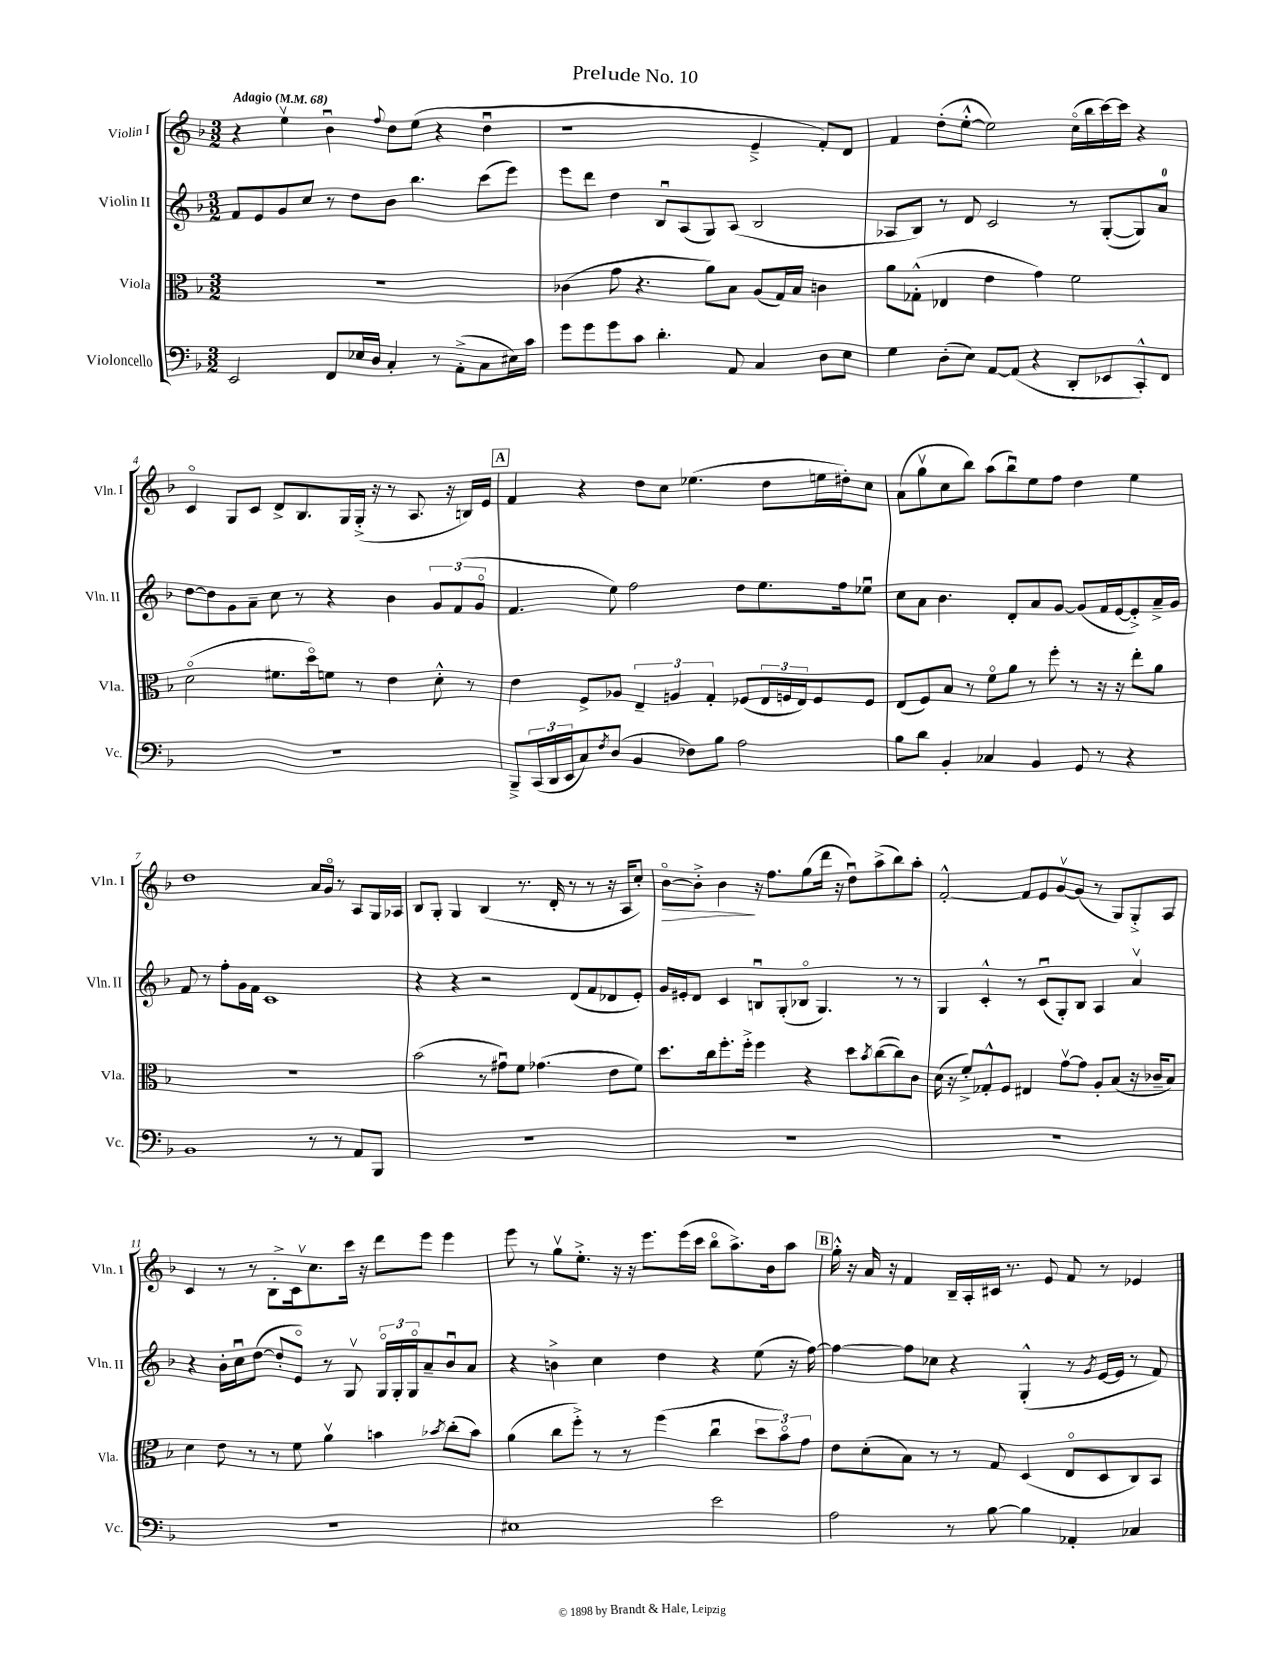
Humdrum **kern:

**kern	**kern	**kern	**kern	**dynam
*part4	*part3	*part2	*part1	*part1
*staff4	*staff3	*staff2	*staff1	*staff1
*I"Violoncello	*I"Viola	*I"Violin II	*I"Violin I	*
*I'Vc.	*I'Vla.	*I'Vln. II	*I'Vln. I	*
*clefF4	*clefC3	*clefG2	*clefG2	*
*k[b-]	*k[b-]	*k[b-]	*k[b-]	*
*M3/2	*M3/2	*M3/2	*M3/2	*
*MM68	*MM68	*MM68	*MM68	*
=1	=1	=1	=1	=1
!	!	!	!LO:TX:a:B:t=Adagio	!
2EE/	1.r	8f/L	4r	.
.	.	8e/	.	.
.	.	8g/	4eev\	.
.	.	8cc/J	.	.
8FF/L	.	8r	4b-u\	.
16E-X/L	.	8dd\L	.	.
16D/JJ	.	.	.	.
.	.	.	8qqff/	.
4C'/	.	8b-\J	8dd\L	.
.	.	4.bb-\	(8ee\J	.
8r	.	.	4r	.
(8AA'^\L	.	.	.	.
8C\	.	(8ccc\L	4ddu\	.
16E#X\L)	.	8eee\J)	.	.
16c\JJ	.	.	.	.
=2	=2	=2	=2	=2
8g\L	(4c-X\	8eee\L	1r	.
8g\	.	8ddd\J	.	.
8g\	8g\	4dd\	.	.
8c\J	4.r	.	.	.
4.d'\	.	8B-u/L	.	.
.	.	(8A/	.	.
.	8a\L)	8G/)	.	.
8AA/	8B-\J	(8A/J	.	.
4C/	(8A/L	2B-/	4e~^/	.
.	16G/L)	.	.	.
.	16B-/JJ	.	.	.
8D\L	4cn\	.	8f'/L)	.
8E\J	.	.	8d/J	.
=3	=3	=3	=3	=3
4G\	8a\L	8A-X/L	4f/	.
.	(8G-X'^^\J	8B-/J)	.	.
(8D'\L	4E-X/	8r	(8dd'\L	.
8E\J)	.	8d/	[8ee'^^\J	.
[8AA/L	4e\	2c/	2ee\])	.
(8AA/J]	.	.	.	.
4r	4g\)	.	.	.
8DD'/L	2f\	8r	(16cc\LL	.
.	.	.	16bb-\	.
8EE-X/	.	([8G'/L	[16ccc\)	.
.	.	.	16ccc\JJ]	.
8CC'^^/)	.	8G/])	4r	.
8FF/J	.	8a/J	.	.
!!LO:LB:g=z
=4	=4	=4	=4	=4
1.r	(2d\	[8dd\L	4c/	.
.	.	8dd\]	.	.
.	.	8g\	8G/L	.
.	.	8a~\J	8c/J	.
.	8.f#X\L	8cc\	8d^/L	.
.	.	8r	8.B-/	.
.	16dd\k)	.	.	.
.	8fn\J	4r	.	.
.	.	.	16G/L	.
.	8r	.	(16G'^/JJ	.
.	.	.	16r	.
.	4e\	4b-\	8r	.
.	.	.	8.A/	.
.	8d'^^\	12g/L	.	.
.	.	.	16r	.
.	.	(12f/	.	.
.	8r	.	16Bn/LL)	.
.	.	12g/J	.	.
.	.	.	16e/JJ	.
!!LO:REH:place=s1:t=A
=5	=5	=5	=5	=5
8BBB-~^/L	4e\	4.f/	4f/	.
(24CC/L	.	.	.	.
24DD/	.	.	.	.
24EE/J	.	.	.	.
8C/)	8F^/L	.	4r	.
8qF/	.	.	.	.
(8D/J	8A-X/J	8ee\)	.	.
4BB-/	6E~/	2ff\	8dd\L	.
.	.	.	8cc\J	.
.	6An/	.	.	.
8F-X\L)	.	.	(4.ee-X\	.
.	6G'/	.	.	.
8B-\J	.	.	.	.
2A\	(8F-X/L	8dd\L	.	.
.	24E/L	8.ee\	8dd\L	.
.	24Fn/	.	.	.
.	24E/J)	.	.	.
.	8F/	.	16een\L	.
.	.	16ff\k	16dd#X'\J)	.
.	8F/J	8ee-Xu\J	8cc\J	.
=6	=6	=6	=6	=6
8B-\L	(8E/L	8cc\L	(8a\L	.
8d\J	8F/)	8a\J	8ggv\	.
4BB-'/	8B-/J	4.b-\	8cc\	.
.	8r	.	8bb-\J)	.
4C-X/	8f\L	.	(8aa\L	.
.	8a\J	8d'/L	8bb-u\)	.
4BB-/	8r	8a/	8ee\	.
.	8ff'\	[8g/J	8ff\J	.
8GG/	8r	(8g/L]	4dd\	.
8r	16r	16f/L	.	.
.	16r	[16e/J	.	.
4r	8ee'\L	8e'^/])	4ee\	.
.	8a\J	16a~^/L	.	.
.	.	16g/JJ	.	.
!!LO:LB:g=z
=7	=7	=7	=7	=7
1BB-	1.r	8f/	1dd	.
.	.	8r	.	.
.	.	8ff'\L	.	.
.	.	16g\L	.	.
.	.	16f\JJ	.	.
.	.	1c	.	.
8r	.	.	16a/LL	.
.	.	.	16g/JJ	.
8r	.	.	8r	.
8AA/L	.	.	8A/L	.
8BBB-/J	.	.	16G/L	.
.	.	.	16A-X/JJ	.
=8	=8	=8	=8	=8
1.r	(2b-\	4r	8B-/L	.
.	.	.	8G'/J	.
.	.	4r	4G/	.
.	8r	2r	(4B-/	.
.	8g#Xu\L)	.	.	.
.	8f\J	.	8.r	.
.	(4.g-X\	.	.	.
.	.	.	16d'/	.
.	.	(8d/L	8r	.
.	.	8f/	8r	.
.	8e\L	8d-X/	16r	.
.	.	.	16A/KL	.
.	8f\J)	8e'/J)	8cc'/J)	.
=9	=9	=9	=9	=9
!	!	!	!	!LO:HP:b
1.r	8.dd\L	16g/LL	[8b-\L	>
.	.	16e#X'/J	.	.
.	.	8d/J	8b-'^\J]	.
.	16cc\k	.	.	.
.	8.ff'\	4c/	4b-\	.
.	16ff'^\Jk	.	.	.
.	4ff\	8Bnu/L	16r	]
.	.	.	8.ff\L	.
.	.	(8G'/	.	.
.	4r	8B-X/J	(8gg\	.
.	.	4.G/)	16ddd\Jk	.
.	.	.	16r	.
.	8dd\L	.	8ddu\L)	.
.	8qb-/	.	.	.
.	([8cc\	.	(8aa^\	.
.	8cc\])	8r	8bb-\)	.
.	8c\J	8r	8aa'\J	.
=10	=10	=10	=10	=10
1.r	(16d\	4G/	[2f'^^/	.
.	16r	.	.	.
.	8f'^/L)	.	.	.
.	8G-X'^^/	4c'^^/	.	.
.	8F/J	.	.	.
.	4E#X/	8r	8f/L]	.
.	.	(8cu/L	8e/	.
.	[8gv\L	8G'/)	[8gv/	.
.	8g\J]	8B-/J	(8g/J]	.
.	8A'/L	4A/	8r	.
.	(8B-/J	.	8G/L)	.
.	16r	4av/	8G'^/	.
.	16c-X~/KL	.	.	.
.	8B-/J)	.	8A/J	.
!!LO:LB:g=z
=11	=11	=11	=11	=11
1.r	4d\	4r	4c/	.
.	8e\	16b-'\LL	8r	.
.	.	16ccu\J	.	.
.	8r	([8dd\J	8r	.
.	8r	8dd'/L]	8B-'^\L	.
.	8f\	8e/J)	16cv\k	.
.	.	.	8.cc\	.
.	4av\	8r	.	.
.	.	8Gv/	16ccc\Jk	.
.	.	.	16r	.
.	4bn\	24G/LL	8ddd\L	.
.	.	24G'/	.	.
.	.	24G/J	.	.
.	.	8a~/	8eee\J	.
.	8qb-X/	.	.	.
.	(8cc'\L	8b-u/	4eee\	.
.	8b-\J)	8a/J	.	.
=12	=12	=12	=12	=12
1E#X	(4a\	4r	8eee\	.
.	.	.	8r	.
.	8cc\L	4bn^\	8ggv\L	.
.	8ff'^\J)	.	8.ee'^\J	.
.	8r	4cc\	.	.
.	.	.	16r	.
.	8r	.	16r	.
.	.	.	8.eee\L	.
.	(4ff\	4dd\	.	.
.	.	.	(16eee\L	.
.	.	.	16ccc\JJ	.
2e\	4ccu\	4r	8bb-\L	.
.	.	.	8.aa^\)	.
.	12dd\L	(8ee\	.	.
.	.	.	16b-\k	.
.	12b-\)	.	.	.
.	.	16r	8aa\J	.
.	12g\J	.	.	.
.	.	[16ff\)	.	.
!!LO:REH:place=s1:t=B
=13	=13	=13	=13	=13
2A\	8e\L	4ff\_	16gg'^^\	.
.	.	.	16r	.
.	(8d'\	.	16a/	.
.	.	.	16r	.
.	8B-\J)	8ff\L]	4f/	.
.	8r	8cc-X\J	.	.
8r	8r	4r	16B-~/LL	.
.	.	.	16A'/	.
[8B-\	8G/	.	16c#X/JJ	.
.	.	.	8.r	.
4B-\]	(4D/	(4G'^^/	.	.
.	.	.	8e/	.
4AA-X'/	8E/L	8r	8f/	.
.	.	8qg/	.	.
.	8D/	[16e/LL	8r	.
.	.	16e/JJ]	.	.
4C-X/	8C/)	8r	4e-X/	.
.	8BB-/J	8f/)	.	.
==	==	==	==	==
*-	*-	*-	*-	*-
